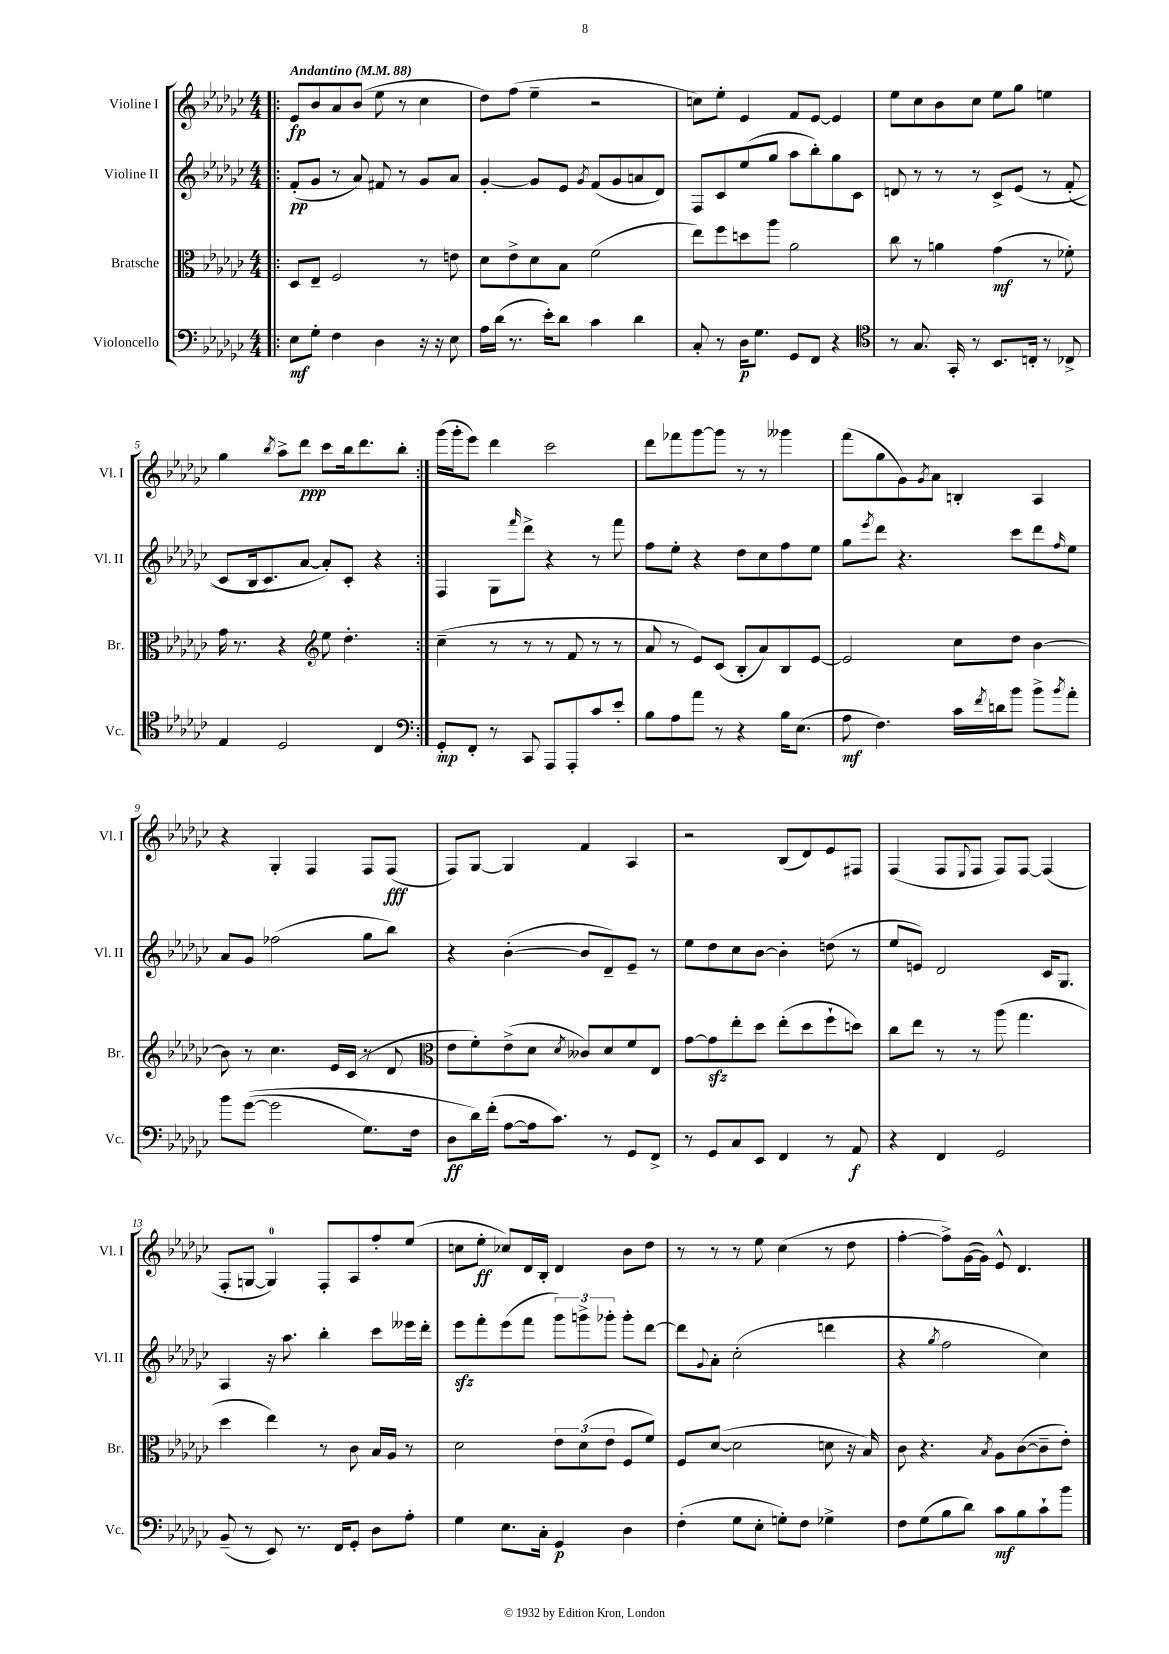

**kern	**dynam	**kern	**dynam	**kern	**dynam	**kern	**dynam
*part4	*part4	*part3	*part3	*part2	*part2	*part1	*part1
*staff4	*staff4	*staff3	*staff3	*staff2	*staff2	*staff1	*staff1
*I"Violoncello	*	*I"Bratsche	*	*I"Violine II	*	*I"Violine I	*
*I'Vc.	*	*I'Br.	*	*I'Vl. II	*	*I'Vl. I	*
*clefF4	*	*clefC3	*	*clefG2	*	*clefG2	*
*k[b-e-a-d-g-c-]	*	*k[b-e-a-d-g-c-]	*	*k[b-e-a-d-g-c-]	*	*k[b-e-a-d-g-c-]	*
*M4/4	*	*M4/4	*	*M4/4	*	*M4/4	*
*MM88	*	*MM88	*	*MM88	*	*MM88	*
=1!|:	=1!|:	=1!|:	=1!|:	=1!|:	=1!|:	=1!|:	=1!|:
!	!	!	!	!	!	!LO:TX:a:B:t=Andantino	!
8E-\L	mf	8D-/L	.	(8f'/L	pp	8e-/L	fp
8G-'\J	.	8E-~/J	.	8g-/J	.	8b-/	.
4F\	.	2F/	.	8r	.	8a-/	.
.	.	.	.	8a-/)	.	(8b-/J	.
4D-\	.	.	.	8f#X/	.	8ee-\	.
.	.	.	.	8r	.	8r	.
16r	.	8r	.	8g-/L	.	4cc-\	.
16r	.	.	.	.	.	.	.
8E-\	.	8en\	.	8a-/J	.	.	.
=2	=2	=2	=2	=2	=2	=2	=2
16A-\LL	.	8d-\L	.	[4g-'/	.	8dd-\L)	.
(16d-\JJ	.	.	.	.	.	.	.
8.r	.	8e-^\	.	.	.	(8ff\J	.
.	.	8d-\	.	8g-/L]	.	4ee-~\	.
16e-'\KL)	.	.	.	.	.	.	.
8d-\J	.	8B-\J	.	8e-/J	.	.	.
.	.	.	.	8qg-/	.	.	.
4c-\	.	(2f\	.	(8f/L	.	2r	.
.	.	.	.	8g-/	.	.	.
4d-\	.	.	.	8an/	.	.	.
.	.	.	.	8d-/J)	.	.	.
=3	=3	=3	=3	=3	=3	=3	=3
8C-'/	.	8ee-\L)	.	8F/L	.	8ccn\L)	.
8r	.	8ff\	.	8c-/	.	8ee-'\J	.
16D-\KL	p	8ddn\	.	(8ee-/	.	4e-/	.
8.G-\J	.	.	.	.	.	.	.
.	.	8aa-\J	.	8gg-/J	.	.	.
8GG-/L	.	2a-\	.	8aa-\L	.	8f/L	.
8FF/J	.	.	.	8bb-'\)	.	[8e-/J	.
4r	.	.	.	8gg-\	.	4e-/]	.
.	.	.	.	8c-\J	.	.	.
=4	=4	=4	=4	=4	=4	=4	=4
*clefC4	*	*	*	*	*	*	*
8r	.	8cc-\	.	8dn/	.	8ee-\L	.
8.G-/	.	8r	.	8r	.	8cc-\	.
.	.	4an\	.	8r	.	8b-\	.
16GG-'/	.	.	.	.	.	.	.
8r	.	.	.	8r	.	8cc-\J	.
8.BB-/L	.	(4g-\	mf	8c-^/L	.	8ee-\L	.
.	.	.	.	(8e-/J	.	8gg-\J	.
16Cn'/Jk	.	.	.	.	.	.	.
8r	.	8r	.	8r	.	4een\	.
8C-X^/	.	8f-X'\)	.	(8f'/	.	.	.
!!LO:LB:g=z
=5	=5	=5	=5	=5	=5	=5	=5
4E-/	.	16g-\	.	8c-/L	.	4gg-\	.
.	.	8.r	.	.	.	.	.
.	.	.	.	16B-/k	.	.	.
.	.	.	.	8.c-/)	.	.	.
.	.	.	.	.	.	8qbb-/	.
2D-/	.	4r	.	.	.	8aa-^\L	.
.	.	.	.	[8a-/J	.	8ddd-\J	ppp
*	*	*clefG2	*	*	*	*	*
.	.	8ee-\	.	8a-'/L])	.	8ccc-\L	.
.	.	4.dd-'\	.	8c-'/J	.	16bb-\k	.
.	.	.	.	.	.	8.ddd-\	.
4C-/	.	.	.	4r	.	.	.
.	.	.	.	.	.	8bb-'\J	.
=6:|!	=6:|!	=6:|!	=6:|!	=6:|!	=6:|!	=6:|!	=6:|!
*clefF4	*	*	*	*	*	*	*
8GG-'/L	mp	(4cc-~\	.	4F/	.	(16ggg-\LL	.
.	.	.	.	.	.	16ggg-'\J	.
8FF'/J	.	.	.	.	.	8eee-\J)	.
8r	.	8r	.	8G-\L	.	4ddd-\	.
.	.	.	.	16qqfff/	.	.	.
8CC-/	.	8r	.	8ddd-^\J	.	.	.
8AAA-/L	.	8r	.	4r	.	2ccc-\	.
8AAA-'/	.	8f/	.	.	.	.	.
8c-/	.	8r	.	8r	.	.	.
8e-'/J	.	8r	.	8fff\	.	.	.
=7	=7	=7	=7	=7	=7	=7	=7
8B-\L	.	8a-/	.	8ff\L	.	8ddd-\L	.
8A-\	.	8r	.	8ee-'\J	.	8fff-X\	.
8a-\J	.	8e-/L)	.	4r	.	[8ggg-\	.
8r	.	(8c-/J	.	.	.	8ggg-\J]	.
4r	.	8B-'/L	.	8dd-\L	.	8r	.
.	.	8a-/)	.	8cc-\	.	8r	.
16B-\KL	.	8B-/	.	8ff\	.	4ggg--X\	.
(8.E-\J	.	.	.	.	.	.	.
.	.	[8e-/J	.	8ee-\J	.	.	.
=8	=8	=8	=8	=8	=8	=8	=8
8A-\	mf	2e-/]	.	8gg-\L	.	(8fff\L	.
.	.	.	.	8qeee-/	.	.	.
4.F\)	.	.	.	8ddd-\J	.	8gg-\	.
.	.	.	.	4.r	.	8g-\)	.
.	.	.	.	.	.	8qg-/	.
.	.	.	.	.	.	8a-\J	.
16c-\LL	.	8cc-\L	.	.	.	4Bn'/	.
8qf/	.	.	.	.	.	.	.
16dn\J	.	.	.	.	.	.	.
8b-\J	.	8dd-\J	.	8ccc-\L	.	.	.
8b-^\L	.	[4b-\	.	8ddd-\	.	4A-/	.
8qb-/	.	.	.	16qqff/	.	.	.
8a-'\J	.	.	.	8ee-\J	.	.	.
!!LO:LB:g=z
=9	=9	=9	=9	=9	=9	=9	=9
8b-\L	.	8b-\]	.	8a-/L	.	4r	.
(([8g-\J	.	8r	.	8g-/J	.	.	.
2g-\]	.	4.cc-\	.	(2ff-X\	.	4G-'/	.
.	.	.	.	.	.	4F/	.
.	.	16e-/LL	.	.	.	.	.
.	.	(16c-/JJ	.	.	.	.	.
8.G-\L)	.	8r	.	8gg-\L	.	8F/L	.
.	.	8d-/	.	8bb-\J)	.	(8F/J	fff
16F\Jk	.	.	.	.	.	.	.
=10	=10	=10	=10	=10	=10	=10	=10
*	*	*clefC3	*	*	*	*	*
8D-\L	ff	8e-\L	.	4r	.	8F/L)	.
16d-\L)	.	8f'\)	.	.	.	[8G-/J	.
(16f'\JJ	.	.	.	.	.	.	.
[8A-\L	.	(8e-^\	.	([4b-'\	.	4G-/]	.
16A-\k]	.	8d-\J	.	.	.	.	.
8.c-\J)	.	.	.	.	.	.	.
.	.	8qd-/	.	.	.	.	.
.	.	8c--X/L)	.	8b-/L]	.	4f/	.
8r	.	8d-/	.	8d-~/)	.	.	.
8GG-/L	.	8f/	.	8e-~/J	.	4A-/	.
8FF^/J	.	8E-/J	.	8r	.	.	.
=11	=11	=11	=11	=11	=11	=11	=11
8r	.	[8g-\L	.	8ee-\L	.	2r	.
8GG-/L	.	8g-zz\]	.	8dd-\	.	.	.
8C-/	.	8ee-'\	.	8cc-\	.	.	.
8EE-/J	.	8dd-\J	.	[8b-\J	.	.	.
4FF/	.	(8ee-'\L	.	4b-'\]	.	(8B-/L	.
.	.	8dd-\	.	.	.	8d-/)	.
8r	.	8ff`\	.	(8ddn\	.	8e-/	.
8AA-/	f	8ddn\J)	.	8r	.	8F#X/J	.
=12	=12	=12	=12	=12	=12	=12	=12
4r	.	8cc-\L	.	8ee-/L	.	(4F/	.
.	.	8ee-\J	.	8en/J)	.	.	.
4FF/	.	8r	.	2d-/	.	8F/L	.
.	.	.	.	.	.	8qqE-/	.
.	.	8r	.	.	.	8F/J	.
2GG-/	.	(8aa-\	.	.	.	8F/L)	.
.	.	4.gg-\	.	.	.	[8F/J	.
.	.	.	.	16c-/KL	.	(4F/]	.
.	.	.	.	8.G-/J	.	.	.
!!LO:LB:g=z
=13	=13	=13	=13	=13	=13	=13	=13
(8BB-~/	.	4dd-\	.	4A-/	.	8F'/L	.
8r	.	.	.	.	.	[8Gn/J	.
8EE-/)	.	4ee-\)	.	16r	.	4G/])	.
.	.	.	.	8.aa-\	.	.	.
8.r	.	.	.	.	.	.	.
.	.	8r	.	4bb-'\	.	8F'/L	.
16FF/KL	.	.	.	.	.	.	.
8GG-'/J	.	8c-\	.	.	.	8A-/	.
8D-\L	.	16B-/LL	.	8ccc-\L	.	8ff'/	.
.	.	16A-/JJ	.	.	.	.	.
8A-'\J	.	8r	.	16eee--X\L	.	(8ee-/J	.
.	.	.	.	16ddd-'\JJ	.	.	.
=14	=14	=14	=14	=14	=14	=14	=14
4G-\	.	2d-\	.	8eee-zz\L	.	8ccn\L	.
.	.	.	.	8fff'\	.	8ee-'\J	ff
8.E-\L	.	.	.	(8eee-\	.	8cc-X/L)	.
.	.	.	.	8fff\J	.	16d-/L	.
16C-'\Jk	.	.	.	.	.	16B-'/JJ	.
4GG-/	p	12e-\L	.	12ggg-\L)	.	4d-/	.
.	.	(12d-\	.	12gggn^\	.	.	.
.	.	12e-\J	.	12ggg-X'\J	.	.	.
4D-\	.	8F/L	.	8ggg-'\L	.	8b-\L	.
.	.	8f/J)	.	[8ddd-\J	.	8dd-\J	.
=15	=15	=15	=15	=15	=15	=15	=15
(4F'\	.	8F/L	.	8ddd-\L]	.	8r	.
.	.	.	.	8qqg-/	.	.	.
.	.	([8d-/J	.	8a-'\J	.	8r	.
8G-\L	.	2d-\]	.	(2cc-'\	.	8r	.
8E-'\J	.	.	.	.	.	8ee-\	.
8Gn'\L)	.	.	.	.	.	(4cc-\	.
8F\J	.	.	.	.	.	.	.
4G-X^\	.	8dn\	.	4dddn\	.	8r	.
.	.	16r	.	.	.	8dd-\	.
.	.	16B-/)	.	.	.	.	.
=16	=16	=16	=16	=16	=16	=16	=16
8F\L	.	8c-\	.	4r	.	[4ff'\	.
(8G-\	.	4.r	.	.	.	.	.
.	.	.	.	8qgg-/	.	.	.
8B-\	.	.	.	2ff\	.	8ff^\L])	.
8d-\J)	.	.	.	.	.	([16g-\L	.
.	.	.	.	.	.	16g-\JJ])	.
.	.	8qB-/	.	.	.	.	.
8c-\L	mf	8A-\L	.	.	.	8e-^^/	.
8B-\	.	([8c-\	.	.	.	4.d-/	.
8c-`\	.	8c-~\]	.	4cc-\)	.	.	.
8b-\J	.	8e-'\J)	.	.	.	.	.
==	==	==	==	==	==	==	==
*-	*-	*-	*-	*-	*-	*-	*-
